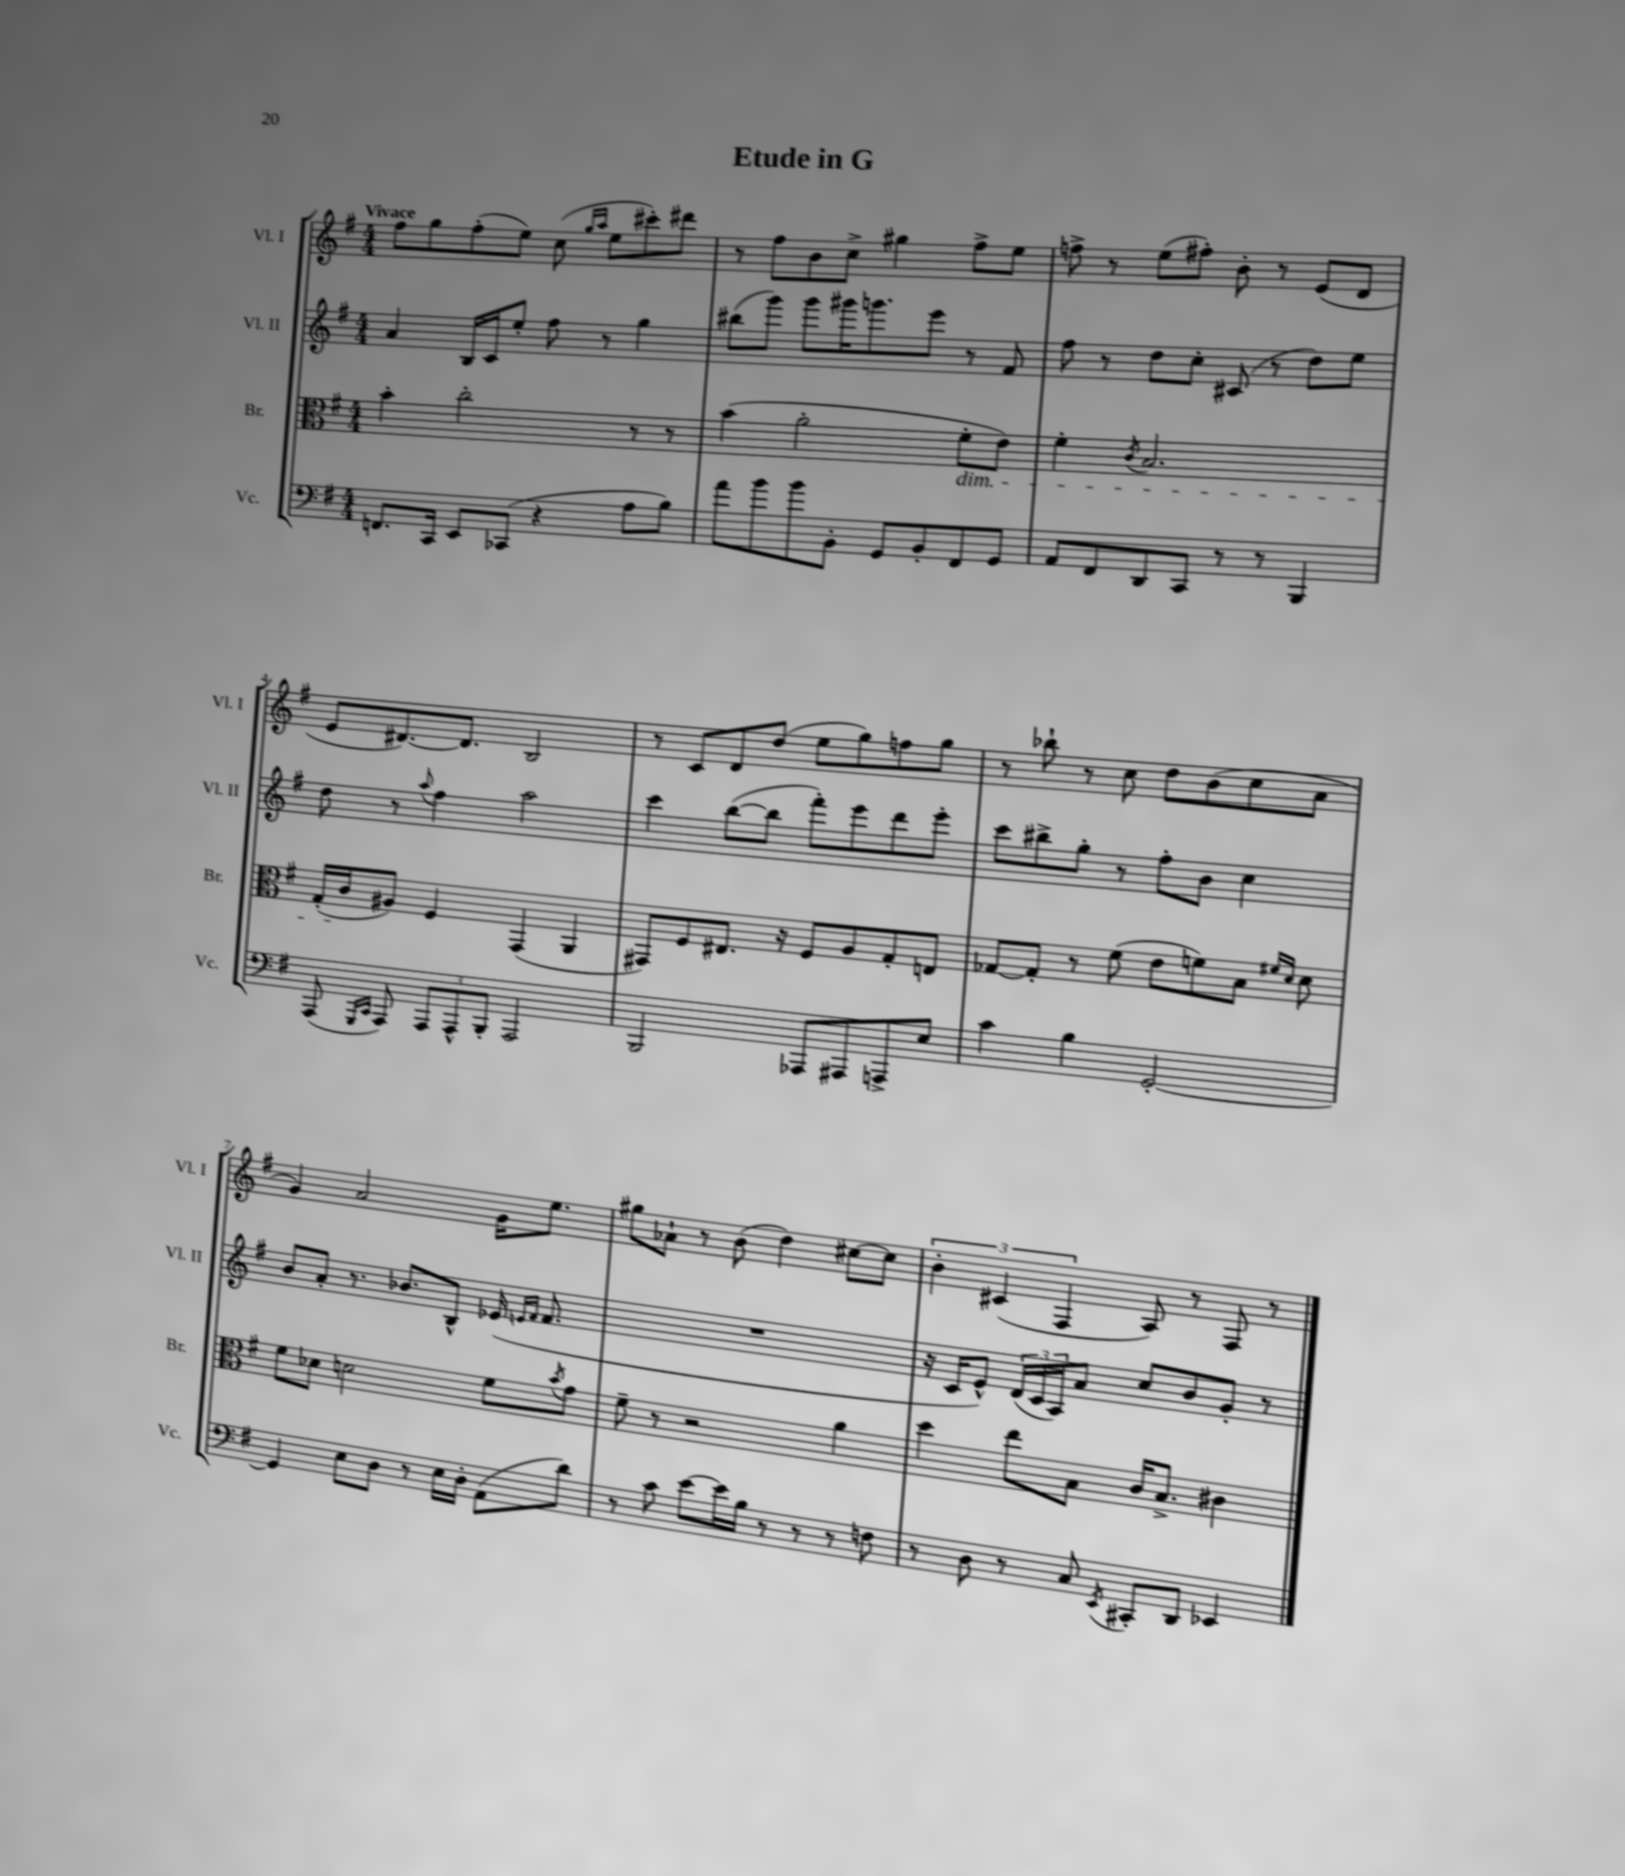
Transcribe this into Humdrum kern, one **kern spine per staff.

**kern	**kern	**kern	**kern
*staff4	*staff3	*staff2	*staff1
*clefF4	*clefC3	*clefG2	*clefG2
*k[f#]	*k[f#]	*k[f#]	*k[f#]
*M4/4	*M4/4	*M4/4	*M4/4
8.FF	4b'	4a	8ff#
.	.	.	8gg
16CC	.	.	.
8EE	2cc'	16B	(8ff#'
.	.	16c	.
(8CC-	.	8ee'	8ee)
4r	.	8ff#	(8cc
.	.	.	16qqgg
.	.	.	16qqaa
.	.	8r	8ee
8A	8r	4gg	8ccc#')
8B)	8r	.	8ddd#
=	=	=	=
8a	(4b	(8bb#	8r
8b	.	8ggg)	8ff#
8b	2a'	8ggg	8b
8BB'	.	16ggg#	8cc^
.	.	8.ggg	.
8GG	.	.	4gg#
8BB'	.	8eee	.
8FF#	8f#'	8r	8ff#^
8GG	8e)	8f#	8ee
=	=	=	=
8AA	4f#'	8ff#	8ff^
8FF#	.	8r	8r
.	8qc	.	.
8DD	2.B	8dd	(8ee
8CC	.	8cc'	8ff#')
8r	.	(8c#	8b'
8r	.	8r	8r
4BBB	.	8dd)	(8e
.	.	8ee	8d
=	=	=	=
(8AAA	(16G'	8dd	8e
.	16c	.	.
16qqGGG	.	.	.
16qqCC	.	.	.
8AAA)	8A#)	8r	[8.d#)
.	.	8qqaa	.
12AAA	4F#	4ff#	.
.	.	.	8.d#]
12AAA^^	.	.	.
12BBB'	.	.	.
2AAA	(4GG	2aa	2B
.	4AA	.	.
=	=	=	=
2BBB	8GG#)	4ccc	8r
.	8F#	.	8c
.	8.E#	([8bb	8d
.	.	8bb]	(8dd
.	16r	.	.
8AAA-	8F#	8fff#')	8ee
8AAA#	8A	8eee	8gg)
8AAA^	8G'	8ddd	8ff
8E	8E	8eee'	8gg
=	=	=	=
4c	[8G-	8ccc	8r
.	8G-']	8bb#^	8bb-`
4B	8r	8gg'	8r
.	(8f#	8r	8cc
[2GG'	8e	8ff#'	8dd
.	8f)	8b	(8b
.	8B	4cc	8cc
.	16qqf#	.	.
.	16qqd	.	.
.	8d	.	8a
=	=	=	=
4GG]	8f#	8b	4g)
.	8d-	8a'	.
8E	2d	8.r	2a
8D	.	.	.
.	.	8.b-	.
8r	.	.	.
16E	.	8B^^	.
16D'	.	.	.
(8AA	8f#	(16e-	16g
.	.	16qqe	.
.	.	16qqf#	.
.	.	8.f#	8.ee
.	8qb	.	.
8d)	8g	.	.
=	=	=	=
8r	8f#~	1r	8gg#
8c	8r	.	8a-`
[8e	2r	.	8r
16e]	.	.	(8b
16B	.	.	.
8r	.	.	4dd)
8r	.	.	.
8r	4a	.	[8cc#
8F	.	.	8cc#]
=	=	=	=
8r	4dd	16r	6b'
.	.	16c	.
8D	.	8e^^)	.
.	.	.	(6c#
8r	8ee	(24d	.
.	.	24c	.
.	.	24A)	6F#
8C	8B	8a	.
8qEE	.	.	.
8CC#'	16c	8cc	8A)
.	8.B^	.	.
8DD	.	8b	8r
4EE-	4c#	8g'	8F#
.	.	8r	8r
==	==	==	==
*-	*-	*-	*-
